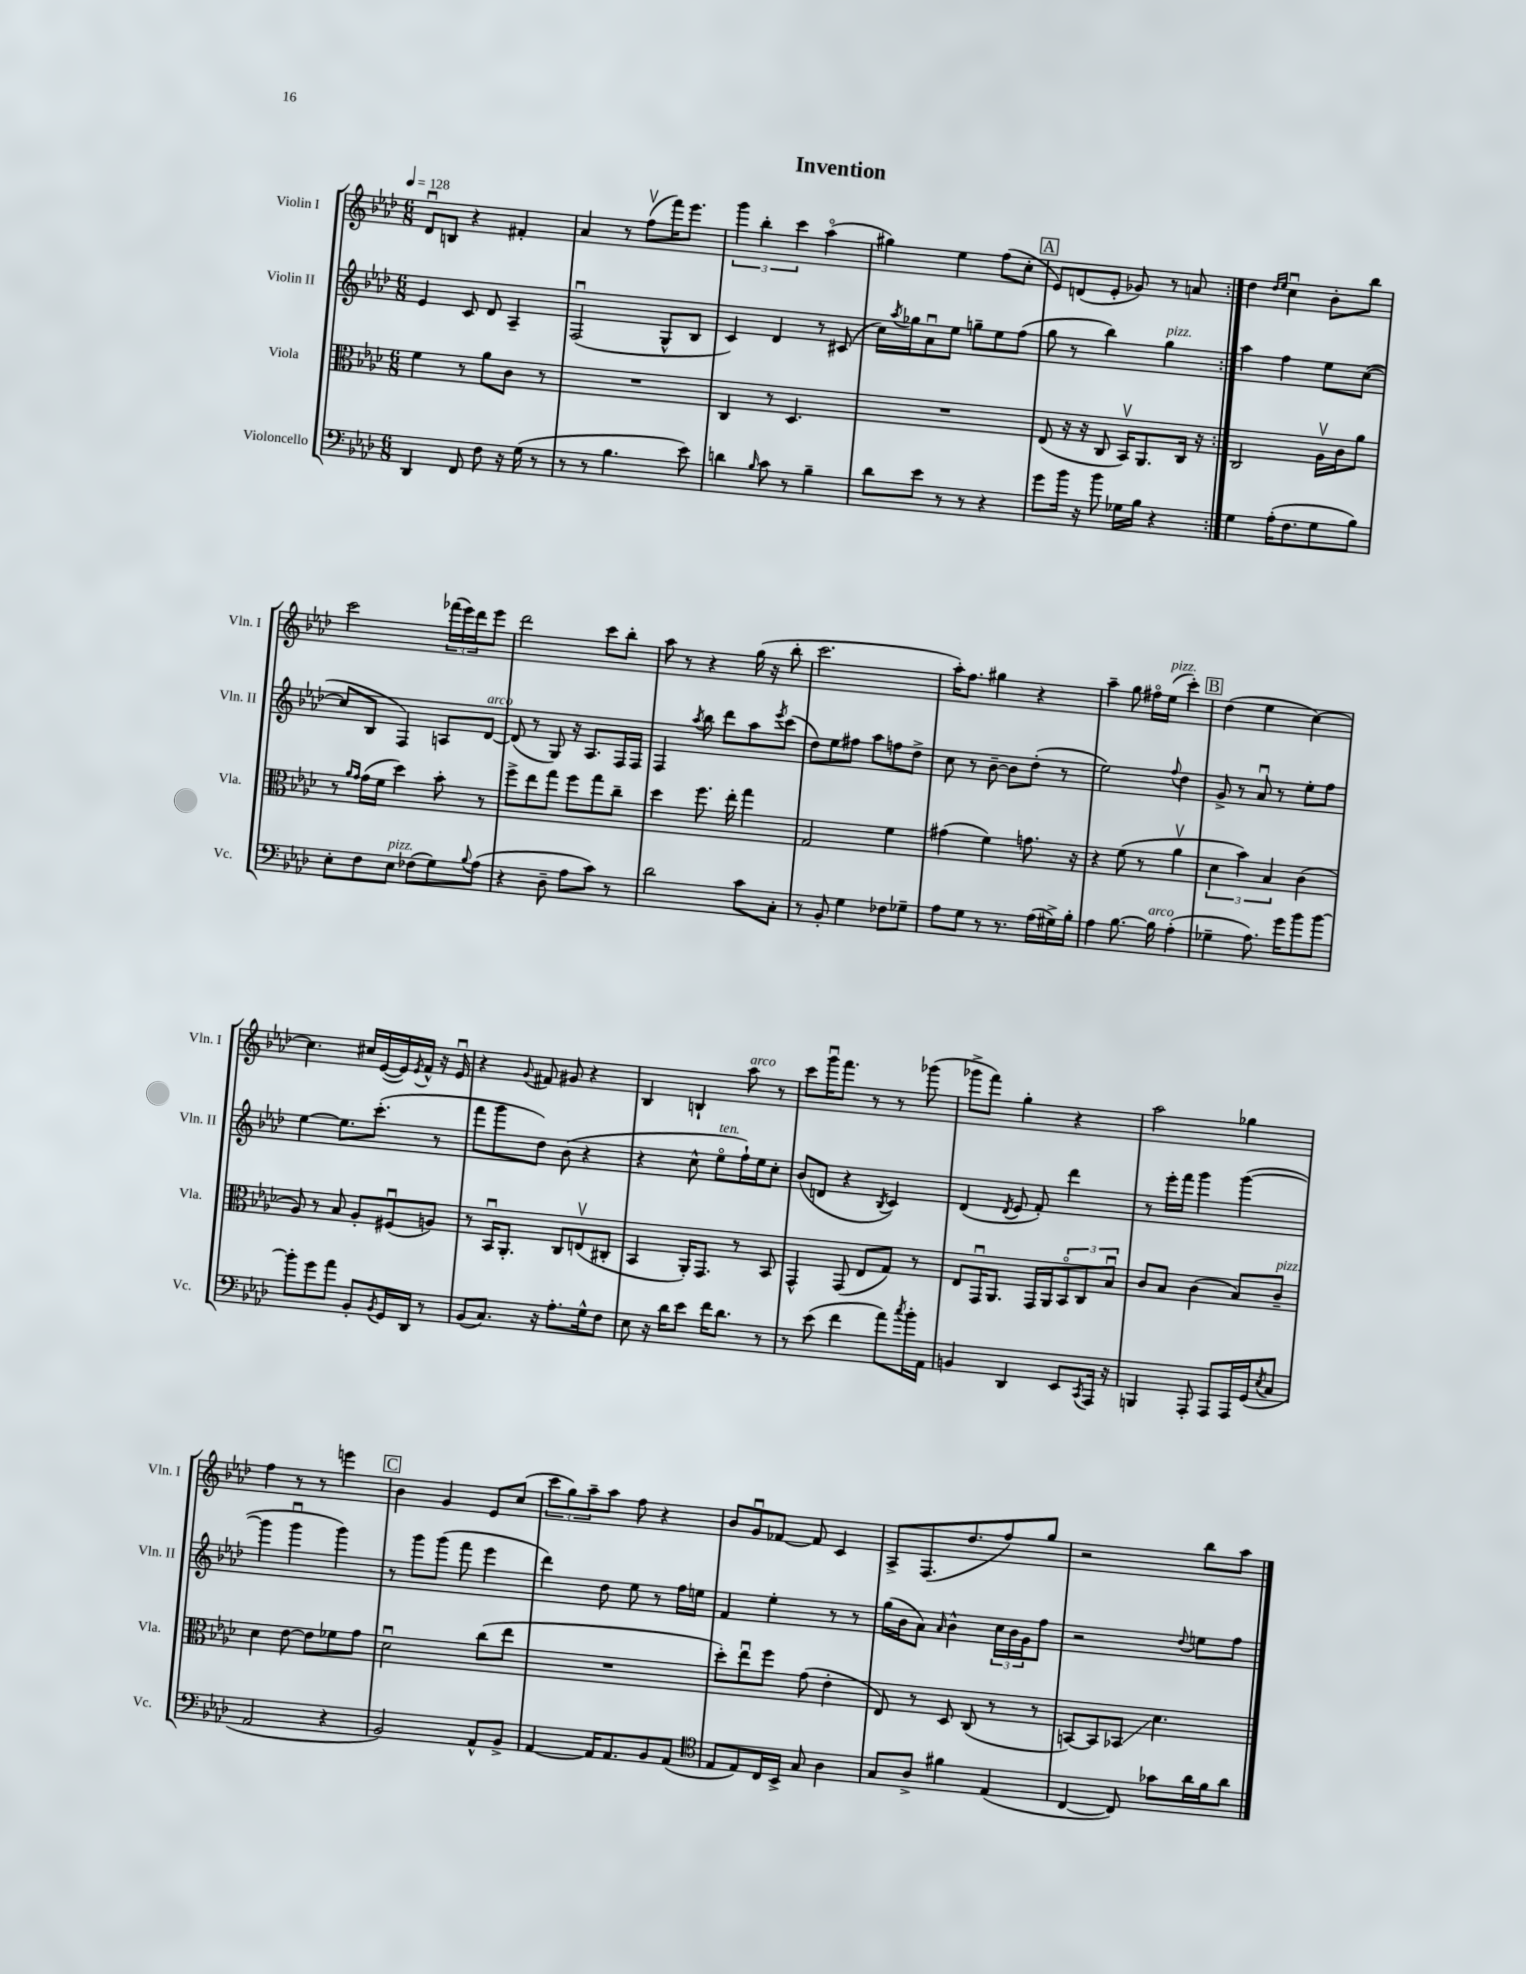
\header { title = "Invention" }
<<
\new StaffGroup <<
\new Staff = "s0" \with { instrumentName = "Violin I" shortInstrumentName = "Vln. I" } {
    \clef treble \key aes \major \numericTimeSignature \time 6/8 \tempo 4 = 128
    \repeat volta 2 { des'8\downbow b8 r4 fis'4-. |
    aes'4 r8 f''8\upbow( f'''16) ees'''8. |
    \tuplet 3/2 { g'''4 bes''4-. c'''4 } aes''4\flageolet( |
    gis''4) ees''4 f''8( c''8-. |
    \mark \markup { \box "A" } ees'8) d'8( ees'8-. ges'8) r8 a'8 | }
    des''4 \grace { des''16 ees''16 } c''4\downbow bes'8-. bes''8 |
    c'''2 \tuplet 3/2 { fes'''16( ees'''16) des'''16 } ees'''8 |
    des'''2 c'''8 bes''8-. |
    aes''8 r8 r4 g''16( r16 bes''8-. |
    c'''2. |
    aes''16-.) f''8. gis''4 r4 |
    aes''4-- g''8 fis''16\flageolet ees''16^\markup { \italic "pizz." }( c'''4-.) |
    \mark \markup { \box "B" } des''4( ees''4 c''4~) |
    c''4. cis''16 ees'16~( ees'16) \acciaccatura { ees'8 } f'16-^ r16 ees'16\downbow |
    r4 \appoggiatura { g'8 } fis'8 gis'8 r4 |
    bes4 b4-! aes''8^\markup { \italic "arco" } r8 |
    c'''8 g'''16\downbow f'''8. r8 r8 ges'''8( |
    ges'''8-> f'''8) g''4-. r4 |
    aes''2 ges''4 |
    f''4 r8 r8 e'''4 |
    \mark \markup { \box "C" } bes'4 g'4 ees'8 c''8( |
    \tuplet 3/2 { c'''8 g''8) aes''8-- } aes''8 f''8 r4 |
    bes'8 g'8\downbow fes'8~ fes'8 c'4 |
    aes8-> f8.( des''8. f''8) g''8 |
    r2 bes''8 aes''8 \bar "|." |
}
\new Staff = "s1" \with { instrumentName = "Violin II" shortInstrumentName = "Vln. II" } {
    \clef treble \key aes \major \numericTimeSignature \time 6/8
    \repeat volta 2 { ees'4 c'8 des'8 aes4-- |
    f2\downbow( g8-^ bes8 |
    c'4) des'4 r8 cis'8( |
    c''16) \acciaccatura { aes''8 } ges''16 aes'8\downbow ees''8 g''8-- ees''8 f''8( |
    \mark \markup { \box "A" } g''8 r8 bes''4) g''4^\markup { \italic "pizz." } | }
    aes''4 f''4 ees''8 c''8~( |
    c''8 bes8 f4) a8 des'8~^\markup { \italic "arco" } |
    des'8( r8 g8) r16 aes8. f16 f16 |
    f4 \acciaccatura { aes''8 } bes''8 des'''8 aes''8 \acciaccatura { ees'''8 } c'''8( |
    des''8) ees''8 fis''8 aes''8 f''8 des''8-> |
    c''8 r8 bes'8~-- bes'8 des''8-.( r8 |
    ees''2) \appoggiatura { f''8 } des''4 |
    \mark \markup { \box "B" } g'8-> r8 aes'8\downbow r8 ees''8-. f''8 |
    ees''4~ ees''8. c'''8.-.( r8 |
    f'''8 g'''8 des''8) bes'8( r4 |
    r4 c''8-^ ees''8\flageolet^\markup { \italic "ten." } f''16-!) ees''16 c''8-. |
    bes'8( d'8 r4 \acciaccatura { bes8 } c'4) |
    des'4( \acciaccatura { des'8 } ees'8 f'8-.) des'''4 |
    r8 ees'''16-. f'''16 g'''4 g'''4~( |
    g'''4 g'''4\downbow g'''4) |
    \mark \markup { \box "C" } r8 g'''8 g'''8( f'''8 ees'''4 |
    des'''4) des''8 ees''8 r8 f''16 e''16 |
    f'4 ees''4-. r8 r8 |
    g''16( bes'16 aes'8) \grace { aes'16 } bes'4-^ \tuplet 3/2 { c''16 bes'16 g'16 } f''8 |
    r2 \appoggiatura { des''8 } e''8 f''8 \bar "|." |
}
\new Staff = "s2" \with { instrumentName = "Viola" shortInstrumentName = "Vla." } {
    \clef alto \key aes \major \numericTimeSignature \time 6/8
    \repeat volta 2 { f'4 r8 aes'8 c'8 r8 |
    R2. |
    c4 r8 des4. |
    R2. |
    \mark \markup { \box "A" } ees8( r16 r16 c8 bes,16\upbow) aes,8. c16 r16 | }
    c2 aes16\upbow c'16 aes'8 |
    r8 \grace { aes'16 g'16 } g'16( f'16 des''4) bes'8-. r8 |
    f''8-> ees''8 g''8 f''8 g''8 c''8-- |
    des''4 f''8. ees''16-. g''4 |
    g2 f'4 |
    gis'4( f'4) g'8. r16 |
    r4 f'8( r8 aes'4\upbow |
    \mark \markup { \box "B" } \tuplet 3/2 { des'4 bes'4) bes4 } c'4( |
    aes8) r8 bes8 aes8-. fis8\downbow( a8) |
    r8 bes,16\downbow aes,8.-. c8 e8\upbow( cis8-. |
    bes,4 aes,16-.) g,8. r8 bes,8 |
    g,4-^ g,8( ees8 g8) r8 |
    ees8 g,16\downbow aes,8. g,16 aes,16 \tuplet 3/2 { bes,8\flageolet c8 bes8\downbow } |
    c'8 bes8 c'4( bes8) c'8--^\markup { \italic "pizz." } |
    des'4 ees'8~ ees'8 fes'8 g'8 |
    \mark \markup { \box "C" } des'2\downbow c''8( ees''8 |
    R2. |
    des''8-.) ees''8\downbow f''8 g'8( ees'4-. |
    ees8) r8 des8 c8( r8 r8 |
    b,8~) b,8 bes,8\glissando des'4. \bar "|." |
}
\new Staff = "s3" \with { instrumentName = "Violoncello" shortInstrumentName = "Vc." } {
    \clef bass \key aes \major \numericTimeSignature \time 6/8
    \repeat volta 2 { des,4 f,8 f8 r16 g16( r8 |
    r8 r8 bes4. ees'8) |
    d'4 \grace { bes16 } c'8 r8 bes4-- |
    des'8 ees'8 r8 r8 r4 |
    \mark \markup { \box "A" } g'8 bes'16 r16 bes'8 ges16 bes16 r4 | }
    g4 aes16-.( f8. g8 bes8) |
    ees8-. f8 ees8^\markup { \italic "pizz." } fes8( g8) \appoggiatura { bes8 } aes8( |
    r4 des8-- aes8 c'8) r8 |
    des'2 c'8 c8-. |
    r8 bes,8-. g4 fes8 ges8-- |
    aes8 g8 r8 r8. aes16( gis16->) bes16-. |
    aes4 bes8.~ bes16^\markup { \italic "arco" } aes4-.( |
    \mark \markup { \box "B" } ges4-- aes8.) g'16 bes'8 bes'8~ |
    bes'8-. g'8 aes'8 bes,8-. \acciaccatura { bes,8 } g,16 des,16 r8 |
    bes,8( c8.) r16 aes8.-. g16-^ f8 |
    ees8 r16 des'16 ees'8 f'16 des'8. r8 |
    r8 ees'8( f'4 aes'8) \acciaccatura { c''8 } bes'16-. aes,16 |
    b,4 des,4 ees,8 \acciaccatura { c,8 } aes,,16 r16 |
    b,,4 aes,,8-. aes,,8 aes,,16 g,16( \acciaccatura { ees8 } c8 |
    aes,2 r4 |
    \mark \markup { \box "C" } bes,2) aes,8-^ bes,8-> |
    aes,4~ aes,16 aes,8. bes,8 aes,8( |
    \clef tenor ees8 ees8) c16 bes,16-> g8 aes4 |
    g8 aes8-> fis'4 ees4( |
    c4~ c8) ges'8 aes'16 f'16 aes'8 \bar "|." |
}
>>
>>
\layout { \context { \Score \remove "Bar_number_engraver" } }
